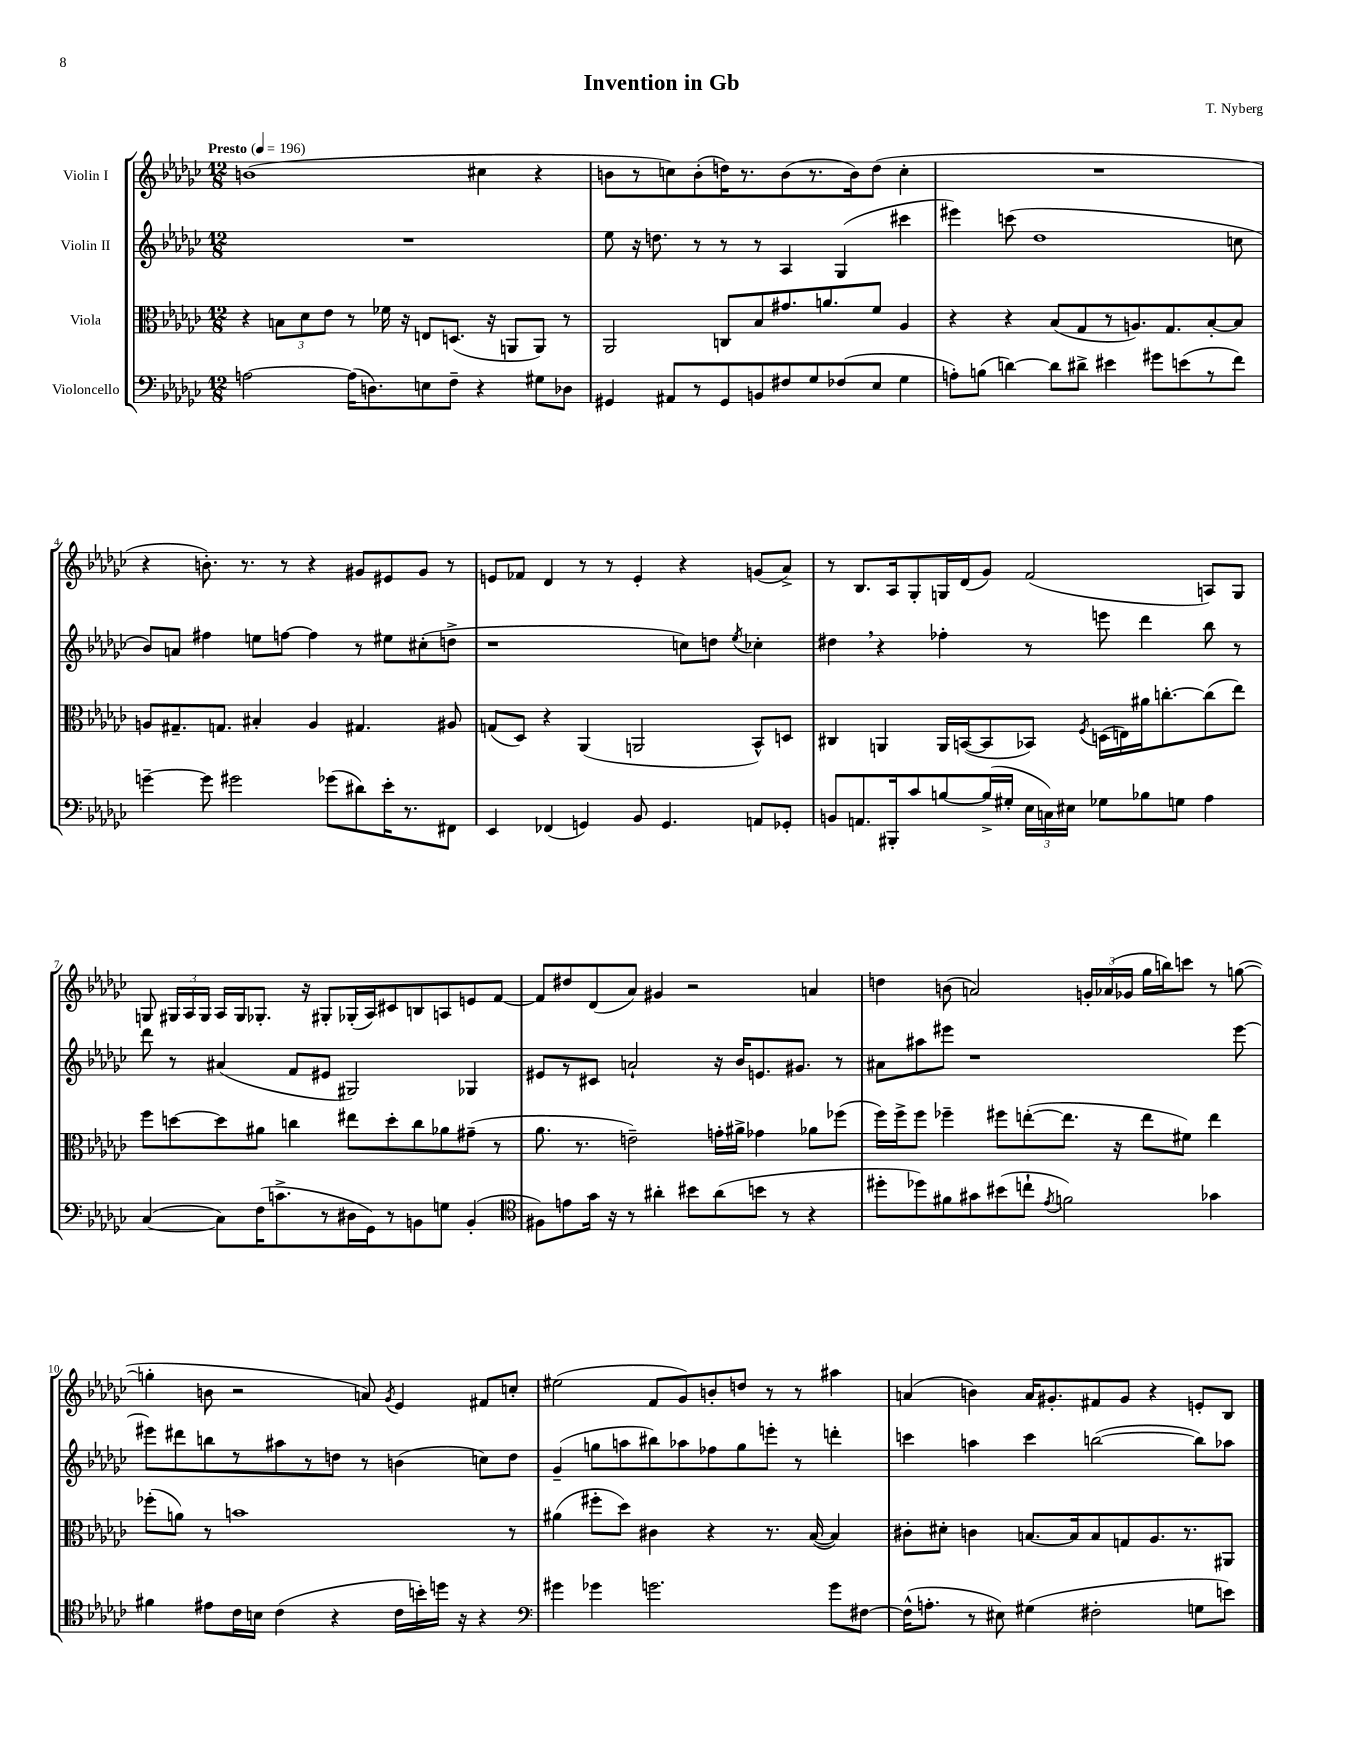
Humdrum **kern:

**kern	**kern	**kern	**kern
*staff4	*staff3	*staff2	*staff1
*clefF4	*clefC3	*clefG2	*clefG2
*k[b-e-a-d-g-c-]	*k[b-e-a-d-g-c-]	*k[b-e-a-d-g-c-]	*k[b-e-a-d-g-c-]
*M12/8	*M12/8	*M12/8	*M12/8
*MM196	*MM196	*MM196	*MM196
[2A	4r	1.r	(1b
.	12B	.	.
.	12d-	.	.
.	12e-	.	.
(16A]	8r	.	.
8.D)	.	.	.
.	16f-	.	.
.	16r	.	.
8E	8E	.	.
8F~	(8.D	.	.
4r	.	.	4cc#
.	16r	.	.
.	8AA	.	.
8G#	8AA)	.	4r
8D-	8r	.	.
=	=	=	=
4GG#	2AA-	8ee-	8b
.	.	16r	8r
.	.	8.dd	.
8AA#	.	.	8cc)
8r	.	8r	(8b'
8GG#	8C	8r	16dd)
.	.	.	8.r
8BB	8B-	8r	.
8F#	8.g#	4A-	(8b
8G-	.	.	8.r
.	8.a	.	.
(8F-	.	(4G-	.
.	.	.	16b)
8E-	8f	.	(8dd
4G-	4A-	4ccc#	4cc'
=	=	=	=
8A')	4r	4eee#)	1.r
(8B	.	.	.
[4d)	4r	(8ccc	.
.	.	1dd-	.
8d]	(8B-	.	.
8d#^	8G-	.	.
4e#	8r	.	.
.	8.A)	.	.
8g#	.	.	.
.	8.G-	.	.
(8e	.	.	.
8r	[8B-'	.	.
8f)	8B-]	8cc	.
=	=	=	=
[4g~	8A	8b-)	4r
.	8.G#~	8a	.
8g]	.	4ff#	8.b')
.	8.G	.	.
2g#	.	.	.
.	.	.	8.r
.	4B#'	8ee	.
.	.	[8ff	8r
.	4A	4ff]	4r
(8g-	.	.	.
8d#)	4.G#	8r	8g#
16e-'	.	8ee#	8e#
8.r	.	.	.
.	.	(8cc#'	8g#
8FF#	8A#	8dd^	8r
=	=	=	=
4EE-	(8G	1r	8e
.	8D-)	.	8f-
(4FF-	4r	.	4d-
4GG)	(4AA-	.	8r
.	.	.	8r
8BB-	2AA	.	4e'
4.GG	.	.	.
.	.	8cc)	4r
.	.	8dd	.
.	.	8qee-	.
8AA	8BB-^^)	4cc-'	(8g
8GG-'	8D	.	8a-^)
=	=	=	=
8BB	4C#	4dd#	8r
8.AA	.	.	8.B-
.	4AA	4r	.
16BBB#'	.	.	16A-
8c-	.	.	8G-'
[8B	16AA	4ff-'	16G
.	([16BB	.	(16d-
(16B^]	8BB]	.	8g-)
16G#'	.	.	.
24E-	8BB-)	8r	(2f
24C)	.	.	.
24E#	.	.	.
.	8qF	.	.
8G-	(16D	8eee	.
.	16E)	.	.
8B-	16a#	4ddd-	.
.	[8.cc'	.	.
8G	.	.	.
4A-	(8cc]	8bb-	8A)
.	8ee-)	8r	8G
=	=	=	=
([4C-	8ff	8ddd-	8G
.	[8dd	8r	24G#
.	.	.	24A-
.	.	.	24G#
8C-])	8dd]	(4a#	16A-
.	.	.	16G#
(16F	8a#	.	8.G-'
8.c^	.	.	.
.	4cc	8f	.
.	.	.	16r
8r	.	8e#	8G#'
16D#	8ee#	2G#)	(16G-'
16GG-)	.	.	16A-)
8r	8dd'	.	8c#
8BB	8cc	.	8B
8G	8a-	.	8A
(4BB'	(8g#~	4G-	8e
.	8r	.	[8f
=	=	=	=
*clefC4	*	*	*
8F#)	8.a-	8e#	8f]
8e	.	8r	8dd#
.	8.r	.	.
16g-	.	8c#	(8d-
16r	.	.	.
8r	2e~)	2a`	8a-)
4a#'	.	.	4g#
8b#	.	.	2r
(8a#	16g'	16r	.
.	16a#^	16b-	.
8b	4g-	8.e	.
8r	.	.	.
.	.	8.g#	.
4r	8a-	.	4a
.	(8ff-	8r	.
=	=	=	=
8dd#'	16ff)	8a#	4dd
.	16ff^	.	.
8dd-)	8ff	8aa#	.
8f#	4ff-~	8eee#	(8b
8g#	.	1r	2a)
(8b#	8ff#	.	.
8cc`	([8ee'	.	.
8qe-	.	.	.
2f)	8.ee]	.	.
.	.	.	24g'
.	.	.	(24a-
.	16r	.	.
.	.	.	24g-
.	8ee	.	16gg-
.	.	.	16bb)
.	8f#)	.	8ccc
4g-	4ee	.	8r
.	.	[8eee#	([8gg
=	=	=	=
4f#	(8ff-'	8eee#]	4gg']
.	8a)	8ddd#	.
8e#	8r	8bb	8b
16c-	1b	8r	2r
16B	.	.	.
(4c-	.	8aa#	.
.	.	8r	.
4r	.	8dd	.
.	.	8r	8a)
.	.	.	8qg-
16c-	.	(4b	4e-
16b')	.	.	.
16dd	.	.	.
16r	.	.	.
4r	.	8cc)	8f#
.	8r	8dd	8cc'
=	=	=	=
*clefF4	*	*	*
4g#	(4a#	(4g-~	(2ee#
4g-	8ff#'	8gg	.
.	8dd-)	8aa	.
2.g	4c#	8bb#)	8f
.	.	8aa-	8g-)
.	4r	8ff-	8b'
.	.	8gg	8dd
.	8.r	8eee'	8r
.	.	8r	8r
.	([16B-	.	.
8g	4B-])	4ddd'	4aa#
[8F#	.	.	.
=	=	=	=
(16F#^^]	8c#'	4ccc	(4a
8.A'	.	.	.
.	8d#'	.	.
8r	4c	4aa	4b)
8E#)	.	.	.
(4G#	[8.B	4ccc	16a
.	.	.	8.g#'
.	16B]	.	.
2F#'	8B	([2bb	8f#
.	8G	.	8g#
.	8.A-	.	4r
.	8.r	.	.
8G	.	8bb])	8e'
8e)	8AA#	8aa-	8B-
==	==	==	==
*-	*-	*-	*-
